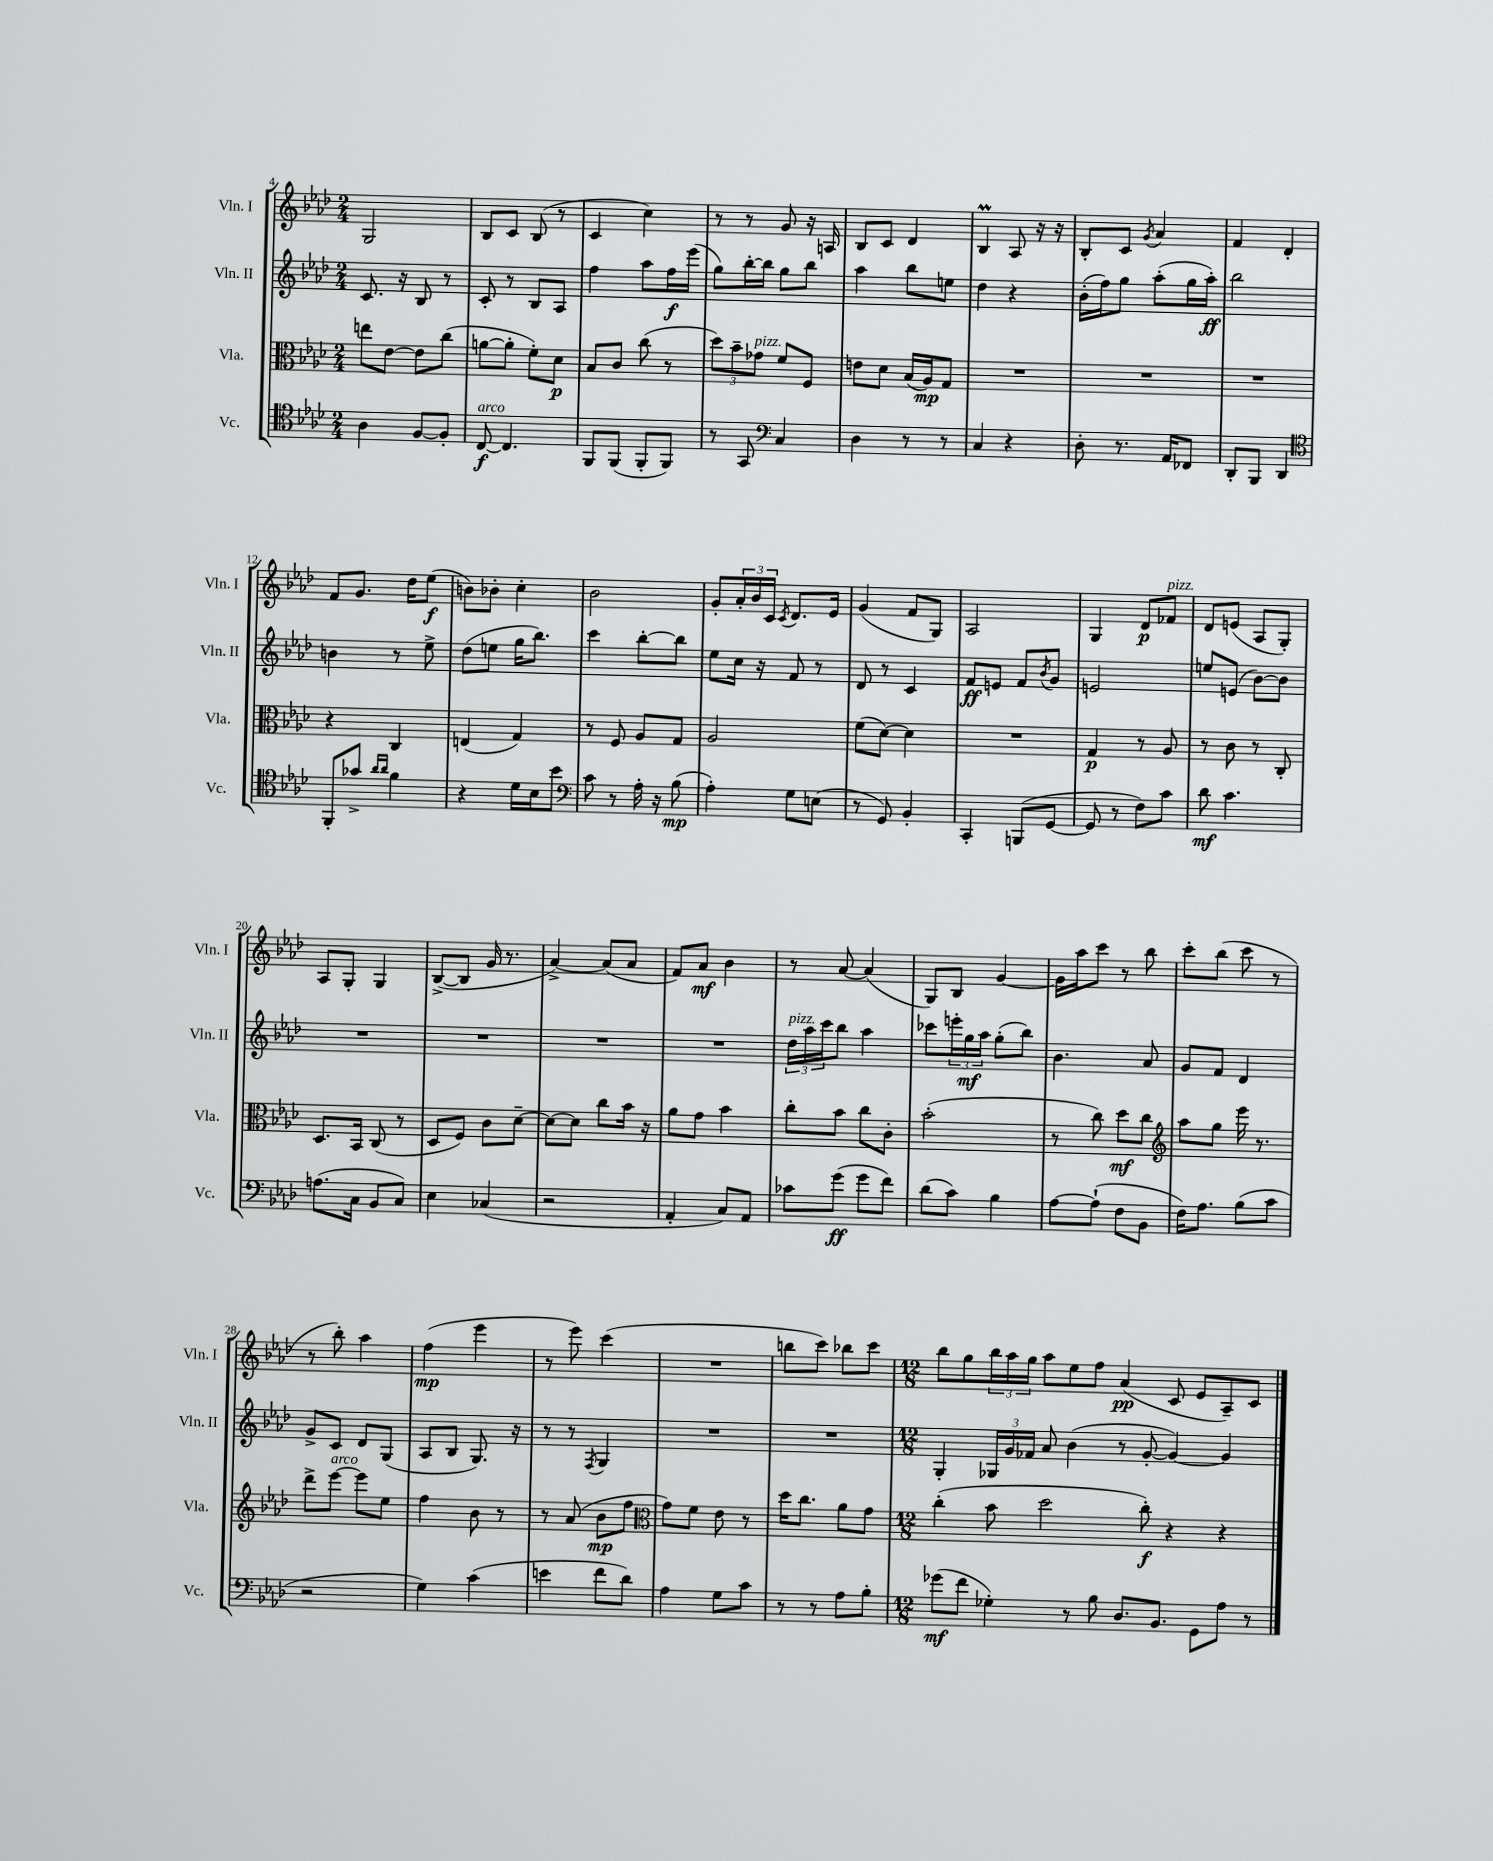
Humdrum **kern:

**kern	**kern	**kern	**kern
*staff4	*staff3	*staff2	*staff1
*clefC4	*clefC3	*clefG2	*clefG2
*k[b-e-a-d-]	*k[b-e-a-d-]	*k[b-e-a-d-]	*k[b-e-a-d-]
*M2/4	*M2/4	*M2/4	*M2/4
4A-	8ee	8.c	2G
.	[8e-	.	.
.	.	16r	.
[8F	8e-]	8B-	.
8F']	(8cc	8r	.
=	=	=	=
[8C	[8a	8c'	8B-
4.C]	8a']	8r	8c
.	8f')	8B-	(8B-
.	8d-	8A-	8r
=	=	=	=
8FF	8B-	4ff	4c
(8FF	8c	.	.
8FF'	(8cc	8aa-	4cc)
8FF)	8r	16ff	.
.	.	(16eee-	.
=	=	=	=
8r	12dd-)	8gg)	8r
.	12b-~	.	.
8GG	.	[16bb-'	8r
.	12g-	.	.
.	.	16bb-]	.
*clefF4	*	*	*
4C	8f	8gg	8g
.	8F	8bb-	16r
.	.	.	16A
=	=	=	=
4D-	8e	4aa-	8B-
.	8d-	.	8c
8r	(16B-	8bb-	4d-
.	16A-)	.	.
8r	8G	8ee	.
=	=	=	=
4C	2r	4dd-	4B-
4r	.	4r	8A-
.	.	.	16r
.	.	.	16r
=	=	=	=
8D-'	2r	(16b-'	8B-'
.	.	16ff)	.
8.r	.	8gg	8c
.	.	.	8qg
.	.	(8aa-'	4a-
16AA-	.	.	.
8FF-	.	16gg	.
.	.	16aa-')	.
=	=	=	=
8DD-'	2r	2bb-	4f
8BBB-	.	.	.
4DD-	.	.	4d-'
=	=	=	=
*clefC4	*	*	*
8FF'	4r	4b	8f
8g-^	.	.	8.g
16qqa-	.	.	.
16qqa-	.	.	.
4f	4C	8r	.
.	.	.	16dd-
.	.	8ee-^	(8ee-
=	=	=	=
4r	(4E	(8dd-	8b)
.	.	8ee	8b-'
16d-	4G)	16gg	4cc'
16B-	.	8.bb-)	.
8b-	.	.	.
=	=	=	=
*clefF4	*	*	*
8c	8r	4ccc	2b-
8r	8F	.	.
16A-'	8A-	[8bb-'	.
16r	.	.	.
(8B-	8G	8bb-]	.
=	=	=	=
4A-')	2A-	8ee-	8g'
.	.	16cc	24a-'
.	.	.	24b-
.	.	16r	.
.	.	.	24c
.	.	.	8qc
8G	.	8f	8.d-
(8E	.	8r	.
.	.	.	16e-
=	=	=	=
8r	(8f	8d-	(4g
8GG)	[8d-)	8r	.
4BB-'	4d-]	4c	8f
.	.	.	8G)
=	=	=	=
4CC'	2r	8f	2A-
.	.	8e	.
(8BBB	.	8f	.
.	.	8qb-	.
[8GG	.	8g	.
=	=	=	=
8GG]	4G	2e	4G
8r	.	.	.
8F)	8r	.	8d-
8c	8A-	.	8f-
=	=	=	=
8d-	8r	8ee	8d-
4.c	8c	(8e	(8e
.	8r	[8b-)	8A-
.	8C'	8b-]	8G')
=	=	=	=
(8.A	8.D-	2r	8A-
.	.	.	8G'
16C	16BB-	.	.
8BB-	(8C	.	4G
8C)	8r	.	.
=	=	=	=
4E-	8D-	2r	([8B-^
.	8F)	.	8B-]
(4C-	8c	.	16g
.	.	.	8.r
.	[8d-~	.	.
=	=	=	=
2r	8d-_	2r	[4a-^)
.	8d-]	.	.
.	8cc	.	(8a-]
.	16b-	.	8a-
.	16r	.	.
=	=	=	=
4AA-'	8a-	2r	8f)
.	8g	.	8a-
8C)	4b-	.	4b-
8AA-	.	.	.
=	=	=	=
8c-	8cc'	24dd-	8r
.	.	24aa-	.
.	.	24ccc	.
(8g	8b-	8bb-	[8a-
8g	8cc	4aa-	(4a-]
8f)	8c'	.	.
=	=	=	=
(8d-	(2b-'	8ccc-	8G)
8c)	.	24eee'	8B-
.	.	24gg	.
.	.	24aa-	.
4B-	.	(8gg'	[4g
.	.	8bb-)	.
=	=	=	=
[8A-	8r	4.b-	16g]
.	.	.	16aa-
(8A-`]	8cc)	.	8ccc
8F	8dd-	.	8r
8BB-	8cc	8a-	8bb-
=	=	=	=
*	*clefG2	*	*
16F)	8aa-	8g	8ccc'
8.A-	.	.	.
.	8gg	8f	(8bb-
(8B-	16eee-	4d-	8ccc
.	8.r	.	.
8c	.	.	8r
=	=	=	=
2r	8ddd-^	8g^	8r
.	[8eee-	8c	8bb-')
.	8eee-]	8d-	4aa-
.	8ee-	(8G	.
=	=	=	=
4G)	4ff	8A-	(4ff
.	.	8B-	.
(4c	8b-	8.G)	4eee-
.	8r	.	.
.	.	16r	.
=	=	=	=
4e	8r	8r	8r
.	(8a-	8r	8eee-)
.	.	8qF	.
8f	8b-	4G	(4ccc
8d-)	8ff	.	.
=	=	=	=
*	*clefC3	*	*
4A-	8g)	2r	2r
.	8f	.	.
8G	8e-	.	.
8c	8r	.	.
=	=	=	=
8r	16dd-	2r	8bb
.	8.cc	.	.
8r	.	.	8ccc)
8A-	8a-	.	8bb-
8B-'	8g	.	8ccc
=	=	=	=
*M12/8	*M12/8	*M12/8	*M12/8
(8g-	(4cc'	4G'	8bb-
8f	.	.	8gg
4G-')	8b-	24G-	24bb-
.	.	24g	24aa-
.	.	24f-	24gg
.	2dd-	8a-	8aa-
8r	.	(4b-	8ee-
8B-	.	.	8ff
8.D-	.	8r	(4a-
.	8cc')	[8g'	.
8.BB-	.	.	.
.	4r	4g_)	8c
8GG	.	.	8e-
8A-	4r	4g]	8A-~)
8r	.	.	8c
==	==	==	==
*-	*-	*-	*-
